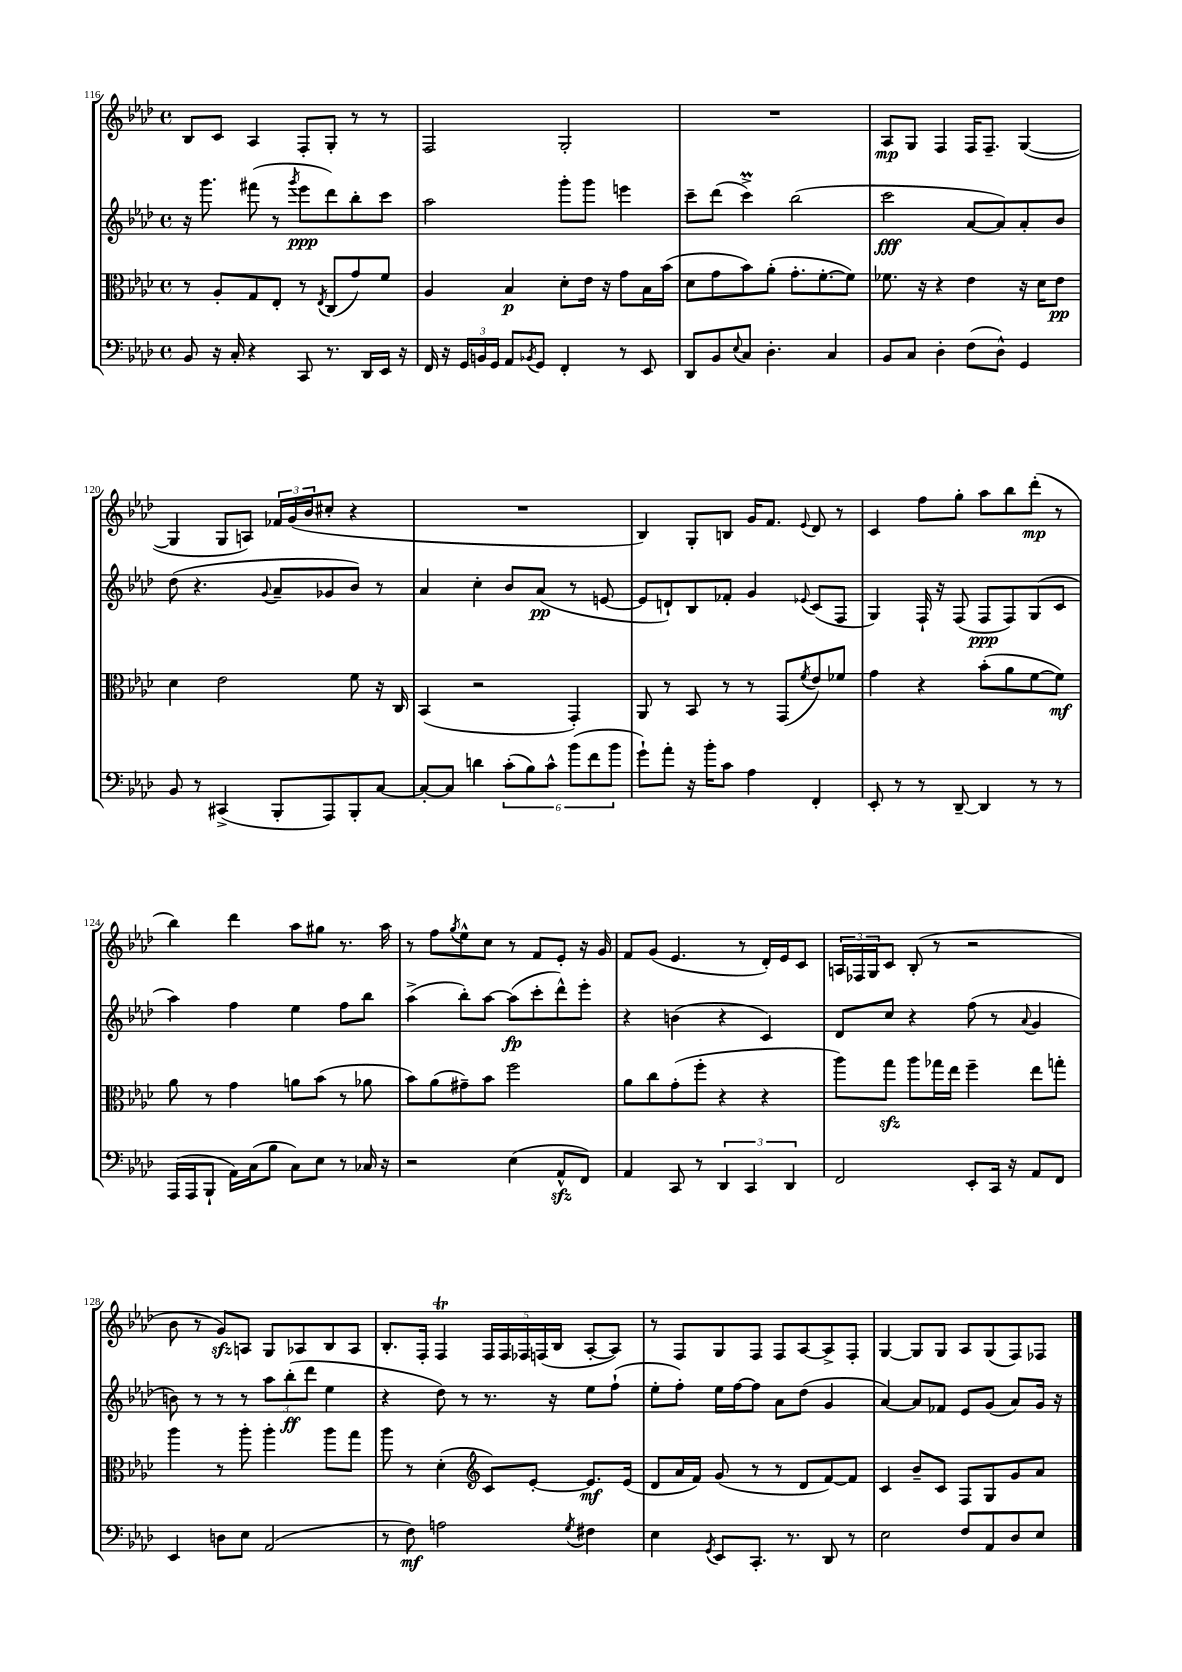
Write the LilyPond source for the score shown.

<<
\new StaffGroup <<
\new Staff = "s0" {
    \clef treble \key aes \major \defaultTimeSignature \time 4/4
    bes8 c'8 aes4 f8-. g8-. r8 r8 |
    f2 g2-. |
    R1 |
    aes8\mp g8 f4 f16 f8.-- g4~( |
    g4 g8 a8) \tuplet 3/2 { fes'16 g'16( bes'16 } cis''8-. r4 |
    R1 |
    bes4) g8-. b8 g'16 f'8. \appoggiatura { ees'8 } des'8 r8 |
    c'4 f''8 g''8-. aes''8 bes''8 des'''8-.\mp( r8 |
    bes''4) des'''4 aes''8 gis''8 r8. aes''16 |
    r8 f''8 \acciaccatura { g''8 } ees''8-^ c''8 r8 f'8 ees'8-. r16 g'16 |
    f'8 g'8( ees'4. r8 des'16-.) ees'16 c'8 |
    \tuplet 3/2 { a16 fes16 g16 } c'8 bes8-.( r8 r2 |
    bes'8 r8 g'8\sfz) a8 g8 aes8 bes8 aes8 |
    bes8.-. f16-. f4\trill \tuplet 5/4 { f16 f16 fes16 f16( bes16 } aes8~-. aes8) |
    r8 f8 g8 f8 f8 aes8~ aes8-> f8-. |
    g4~ g8 g8 aes8 g8( f8) fes8 \bar "|." |
}
\new Staff = "s1" {
    \clef treble \key aes \major \defaultTimeSignature \time 4/4
    r16 g'''8. fis'''8( r8 \acciaccatura { g'''8 } ees'''8\ppp des'''8) bes''8-. c'''8 |
    aes''2 g'''8-. g'''8 e'''4 |
    c'''8-- des'''8( c'''4->\prall) bes''2( |
    c'''2\fff aes'8~ aes'8) aes'8-. bes'8 |
    des''8( r4. \appoggiatura { g'8 } aes'8-- ges'8 bes'8) r8 |
    aes'4 c''4-. bes'8 aes'8\pp( r8 e'8~ |
    e'8 d'8-!) bes8 fes'8-. g'4 \appoggiatura { ees'8 } c'8( f8 |
    g4) f16-! r16 f8( f8\ppp f8) g8( c'8 |
    aes''4) f''4 ees''4 f''8 bes''8 |
    aes''4->( bes''8-.) aes''8~ aes''8\fp( c'''8-. des'''8-^) ees'''8-. |
    r4 b'4( r4 c'4) |
    des'8 c''8 r4 f''8( r8 \appoggiatura { aes'8 } g'4 |
    b'8) r8 r8 r8 \tuplet 3/2 { aes''8 bes''8-.\ff( des'''8 } ees''4 |
    r4 des''8) r8 r8. r16 ees''8 f''8-!( |
    ees''8-. f''8-.) ees''16 f''16~ f''8 aes'8 des''8( g'4 |
    aes'4~) aes'8 fes'8 ees'8 g'8( aes'8) g'16 r16 \bar "|." |
}
\new Staff = "s2" {
    \clef alto \key aes \major \defaultTimeSignature \time 4/4
    r8 aes8-. g8 ees8-. r8 \acciaccatura { ees8 } c8( g'8) f'8 |
    aes4 bes4\p des'8-. ees'16 r16 g'8 bes16 bes'16( |
    des'8 g'8 bes'8) aes'8-.( g'8.-. f'8.~-. f'8) |
    fes'8. r16 r4 ees'4 r16 des'16 ees'8\pp |
    des'4 ees'2 f'8 r16 c16 |
    bes,4( r2 g,4-.) |
    aes,8 r8 bes,8 r8 r8 g,8( \acciaccatura { f'8 } ees'8) fes'8 |
    g'4 r4 bes'8-.( aes'8 f'8~ f'8\mf) |
    aes'8 r8 g'4 a'8 bes'8( r8 aes'8 |
    bes'8) aes'8( gis'8--) bes'8 f''2 |
    aes'8 c''8 g'8-.( f''8-. r4 r4 |
    aes''8) g''8\sfz aes''8 ges''16 ees''16 f''4-- ees''8 g''8-. |
    aes''4 r8 aes''8-. aes''4-. aes''8 g''8 |
    aes''8 r8 des'4-.( \clef treble c'8) ees'8~-. ees'8.\mf ees'16( |
    des'8 aes'16 f'16) g'8( r8 r8 des'8 f'8~) f'8 |
    c'4 bes'8-- c'8 f8 g8 g'8 aes'8 \bar "|." |
}
\new Staff = "s3" {
    \clef bass \key aes \major \defaultTimeSignature \time 4/4
    bes,8 r16 c16-. r4 c,8 r8. des,16 ees,16 r16 |
    f,16 r16 \tuplet 3/2 { g,16 b,16 g,16 } aes,8 \acciaccatura { bes,8 } g,8 f,4-. r8 ees,8 |
    des,8 bes,8 \appoggiatura { ees8 } c8 des4.-. c4 |
    bes,8 c8 des4-. f8( des8-^) g,4 |
    bes,8 r8 cis,4->( bes,,8-. aes,,8) bes,,8-. c8~ |
    c8~-. c8 d'4 \tuplet 6/4 { c'8-.( bes8) c'8-^ bes'8( f'8 bes'8 } |
    g'8-!) aes'8-. r16 bes'16-. c'8 aes4 f,4-. |
    ees,8-. r8 r8 des,8~-- des,4 r8 r8 |
    aes,,16( aes,,16 bes,,8-! aes,16) c16( bes8 c8) ees8 r8 ces16 r16 |
    r2 ees4( aes,8-^\sfz f,8) |
    aes,4 c,8 r8 \tuplet 3/2 { des,4 c,4 des,4 } |
    f,2 ees,8-. c,16 r16 aes,8 f,8 |
    ees,4 d8 ees8 aes,2( |
    r8 f8\mf) a2 \acciaccatura { g8 } fis4 |
    ees4 \acciaccatura { g,8 } ees,8 c,8.-. r8. des,8 r8 |
    ees2 f8 aes,8 des8 ees8 \bar "|." |
}
>>
>>
\layout { \context { \Score currentBarNumber = #116 } }
